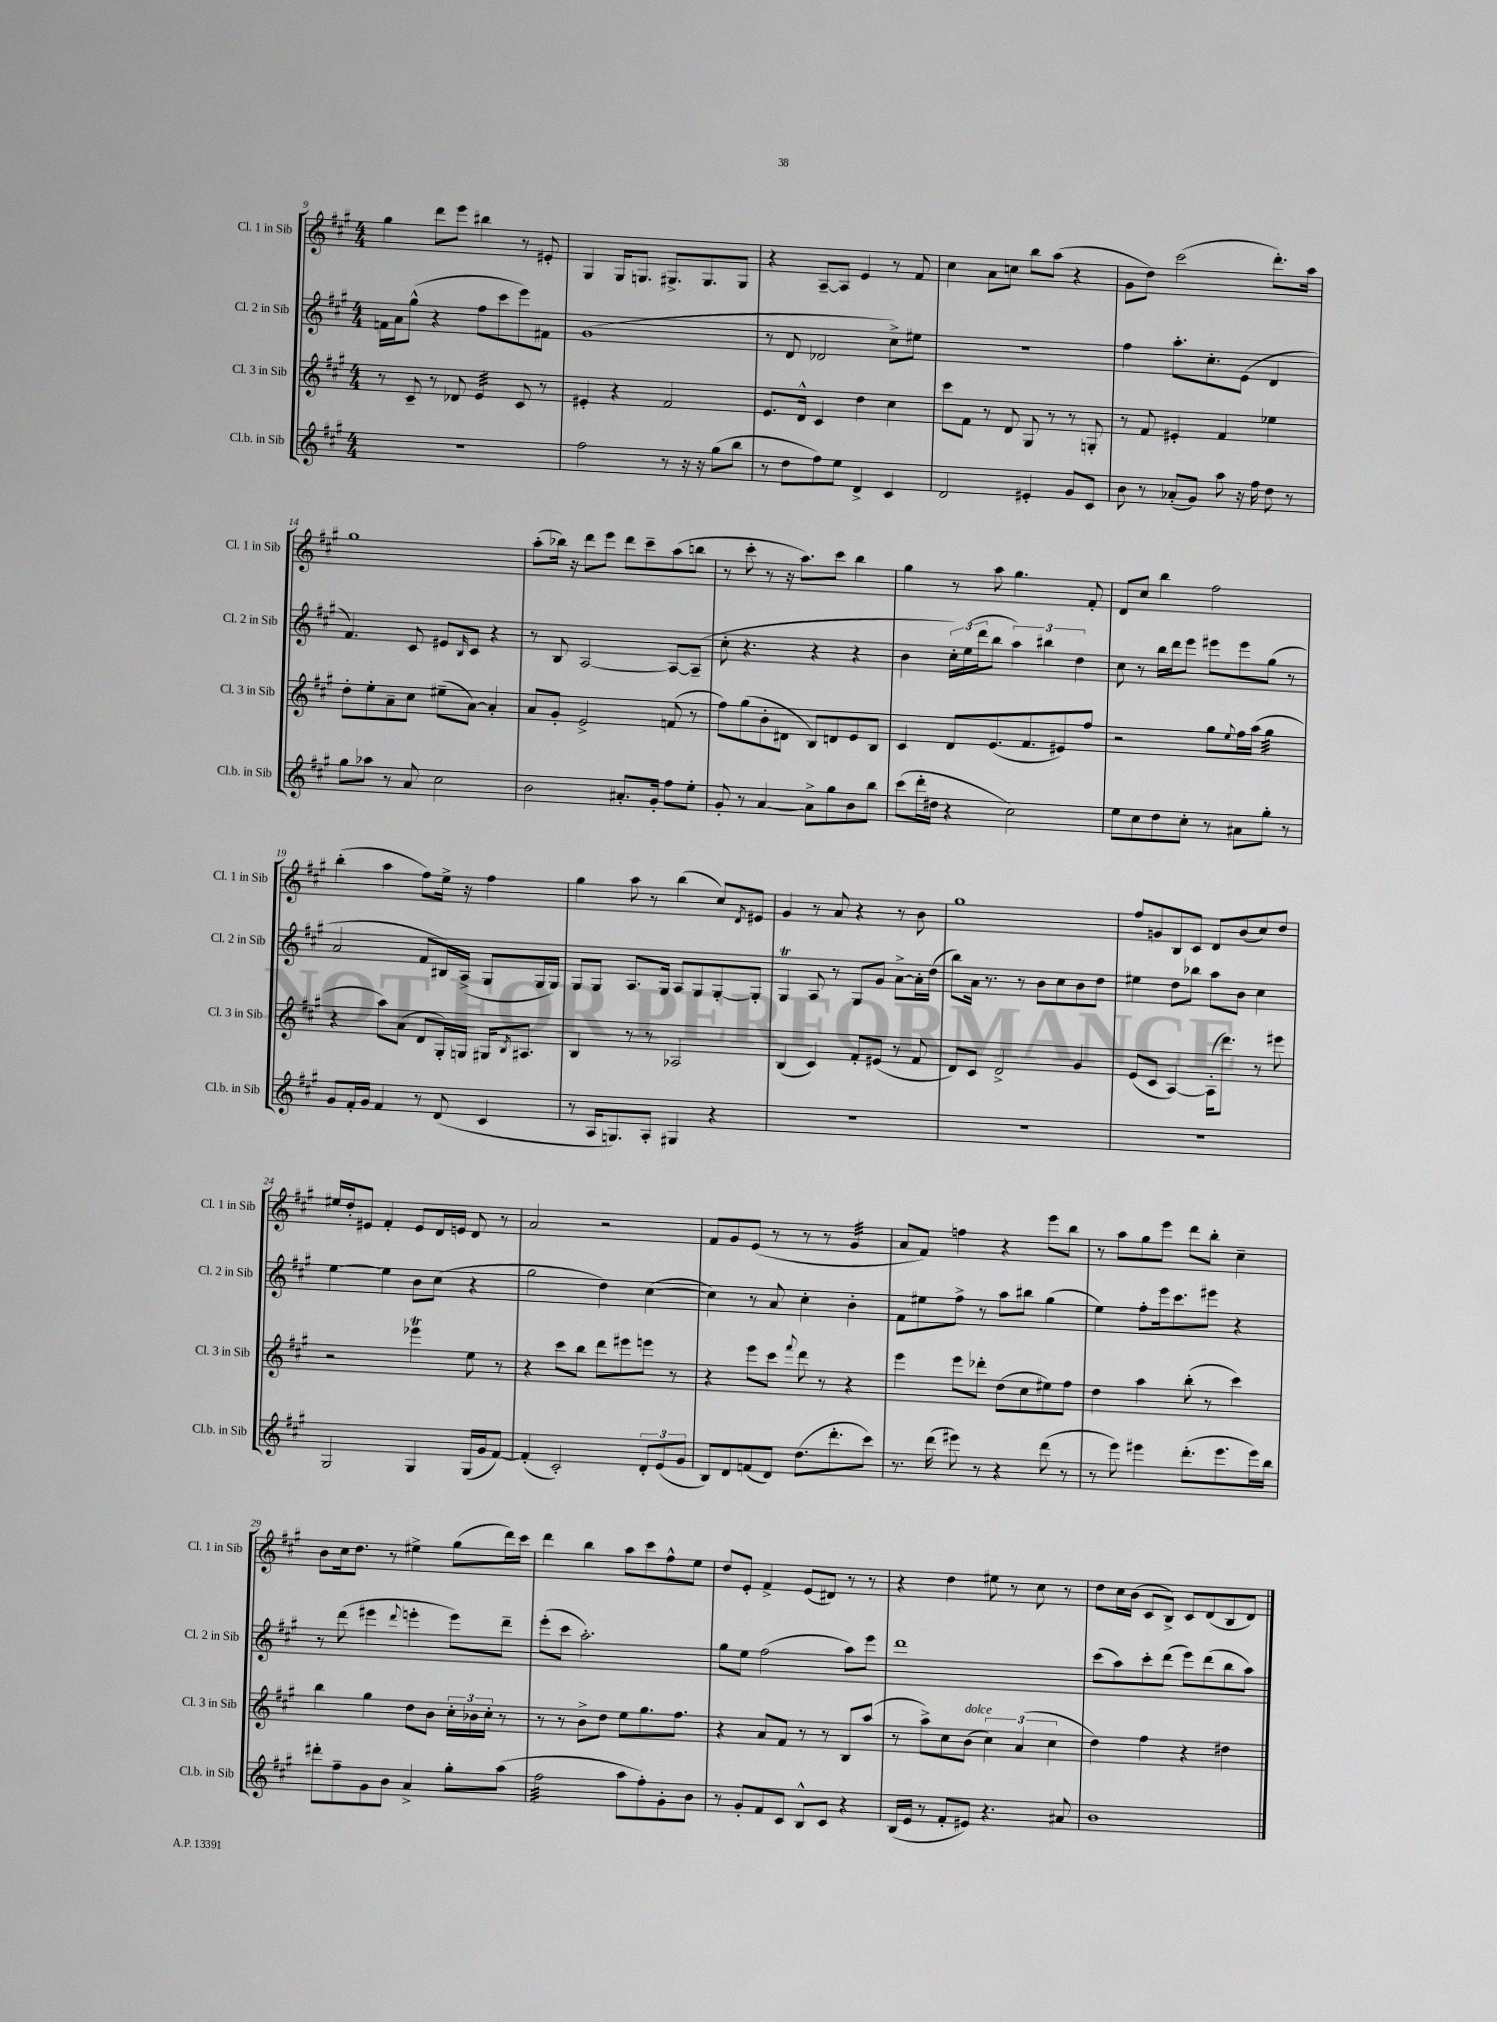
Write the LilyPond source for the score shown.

<<
\new StaffGroup <<
\new Staff = "s0" \with { instrumentName = "Cl. 1 in Sib" shortInstrumentName = "Cl. 1 in Sib" } {
    \clef treble \key a \major \numericTimeSignature \time 4/4
    gis''4 d'''8 e'''8 bis''4 r8 eis'8-. |
    gis4 gis16 g8. gis8.-> gis8. gis8 |
    r4 a8~-- a8 e'4 r8 fis'8 |
    cis''4 a'8 c''8 b''8 a''8( r4 |
    gis'8 d''8) cis'''2( d'''8.-.) a''16 |
    gis''1 |
    a''8-.( bes''16) r16 d'''8 e'''8 d'''8 cis'''8-- a''8( b''8 |
    r8 cis'''8-. r8 r16 a''8.) cis'''8 b''4 |
    gis''4 r8 a''8 gis''4. fis'8-. |
    d'8 cis''8 b''4 fis''2 |
    b''4-.( a''4 fis''8) e''16-> r16 fis''4 |
    gis''4 a''8 r8 b''4( cis''8) \acciaccatura { d'8 } eis'8 |
    gis'4 r8 a'8 r4 r8 b'8 |
    gis''1 |
    fis''8 g'8 b8 cis'8 d'8 b'8( cis''8) d''8 |
    eis''16 d''16-. eis'8 fis'4-. eis'8 d'16 e'16 d'8 r8 |
    a'2 r2 |
    fis'8 gis'8 e'8( r8 r8 r8 gis'4:32 |
    a'8 fis'8) f''4 r4 e'''8 b''8 |
    r8 a''8 gis''8 e'''8 d'''8 b''8-. cis''4-- |
    b'8 cis''16 d''8. r8 eis''4-> gis''8( d'''16) cis'''16 |
    d'''4 b''4 a''8 cis'''8 fis''8-^ e''8 |
    d''8 e'8-. fis'4-> e'8( dis'8) r8 r8 |
    r4 d''4 eis''8 r8 cis''8 r8 |
    d''8 cis''16 b'16( cis'8 b8->) cis'8 d'8( b8 d'8) \bar "|." |
}
\new Staff = "s1" \with { instrumentName = "Cl. 2 in Sib" shortInstrumentName = "Cl. 2 in Sib" } {
    \clef treble \key a \major \numericTimeSignature \time 4/4
    f'16 a'16 gis''8-^( r4 fis''8 cis'''8 e'''8) fis'8 |
    gis'1( |
    r8 d'8 des'2 cis''8->) eis''8 |
    r1 |
    fis''4 a''8.-. cis''8.-. e'8( d'4 |
    fis'4.) cis'8 eis'8 \grace { b16 } cis'8 r4 |
    r8 b8 a2~ a8~ a8--( |
    cis''8-. r4. r4 r4 |
    b'4 \tuplet 3/2 { cis''16-.) e''16( d'''16 } b''8 \tuplet 3/2 { a''4) bis''4 d''4 } |
    cis''8 r8 b''16 d'''16 e'''8 eis'''8 eis'''8 gis''8( r8 |
    a'2 fis'8 bis16) a16->( gis8 gis16 gis16) |
    gis8 gis8 a8. gis16 a8 gis8 gis8~-. gis8-. |
    gis4\trill a8 r8 gis8 gis'8 a'8~-> a'16-. d''16( |
    b''8) a'16 r8. r8 b'8 cis''8 b'8 d''8 |
    eis''4 d''8 bes''8 a''8 b'8 cis''4 |
    e''4~ e''4 b'8 cis''8( r4 |
    gis''2 d''4) cis''4~( |
    cis''4) r8 a'8 cis''4-. b'4-. |
    fis'8 eis''8 fis''8-> r8 a''8 bis''8 gis''4( |
    e''4) fis''8-. e'''16 cis'''8. eis'''8 r4 |
    r8 d'''8( eis'''4 \appoggiatura { d'''8 } e'''4-. e'''8) d'''8-- |
    e'''8-.( cis'''8 a''2.-.) |
    gis''8 e''8 fis''2( a''8) e'''8 |
    d'''1 |
    cis'''8( a''8) cis'''8-. d'''8( e'''8) d'''8( b''8 a''8) \bar "|." |
}
\new Staff = "s2" \with { instrumentName = "Cl. 3 in Sib" shortInstrumentName = "Cl. 3 in Sib" } {
    \clef treble \key a \major \numericTimeSignature \time 4/4
    r8 cis'8-- r8 des'8 e'4:32 cis'8 r8 |
    eis'4-. r4 fis'2 |
    e'8. d'16-^ cis'4 d''4 cis''4 |
    cis'''8 fis'8 r8 d'8 gis8 r8 r8 g8-. |
    r8 fis'8 eis'4-. fis'4 ees''4 |
    d''8-. e''8-. a'8-- cis''8 eis''8--( a'8~) a'4-. |
    a'8 gis'8-. e'2-> f'8( r8 |
    fis''8) gis''8( b'8-. dis'8 b8) d'8 e'8 b8 |
    cis'4 d'8 e'8.( fis'8. eis'8) fis''8 |
    r2 gis''8 \appoggiatura { e''8 } fis''16 a''16( gis''4:32 |
    r4 a''8) a'8( d'8 gis16-.) g16 gis16 \acciaccatura { b8 } ais8. |
    b4 r8 r8 aes2 |
    b4( cis'4) fis'8-. eis'8( r8 fis'8 |
    d'8) cis'8 d'2-> gis'4 |
    e'8( cis'8 a4~) a16-.( d'''8.) r8 eis'''8 |
    r2 ees'''4\trill e''8 r8 |
    r4 cis'''8 b''8 d'''8 eis'''8 e'''8 r8 |
    r4 e'''8 cis'''8 \appoggiatura { fis'''8 } d'''8 r8 r4 |
    e'''4 e'''8 des'''8-. d''8( cis''8 eis''8) fis''8 |
    d''4 a''4 b''8-.( r8 cis'''4) |
    b''4 gis''4 d''8 b'8 \tuplet 3/2 { cis''16-. bes'16 cis''16-. } r8 |
    r8 r8 b'8-> d''8 e''8 gis''8. fis''8. |
    r4 a'8 fis'8 r8 r8 b8 a''8( |
    r8 a''8->) cis''8 b'8^\markup { \italic "dolce" }( \tuplet 3/2 { cis''4) a'4( cis''4 } |
    d''4) fis''4 r4 dis''4 \bar "|." |
}
\new Staff = "s3" \with { instrumentName = "Cl.b. in Sib" shortInstrumentName = "Cl.b. in Sib" } {
    \clef treble \key a \major \numericTimeSignature \time 4/4
    R1 |
    fis''2 r8 r16 r16 gis''8( b''8 |
    r8 d''8 fis''8) e''8 d'4-> cis'4 |
    d'2 eis'4-. gis'8 cis'8 |
    b'8 r8 aes'8-.( gis'8) a''8 r16 fis''16 d''8 r8 |
    gis''8 aes''8 r8 a'8 cis''2 |
    b'2 ais'8.-. gis'16-. fis''8 e''8-. |
    gis'8-. r8 a'4~ a'8-> gis''8 b'8 b''8 |
    cis'''8( d'''16-. dis''16 r4 cis''2) |
    e''8 cis''8 d''8 cis''8-. r8 ais'8 gis''8-. r8 |
    gis'8 fis'16-. gis'16 fis'4 r8 d'8( cis'4 |
    r8 a16 g8.) a8-. gis4 r4 |
    R1 |
    R1 |
    R1 |
    gis2 gis4 gis16( gis'16 fis'8~) |
    fis'4-.( cis'2-.) \tuplet 3/2 { d'8-. e'8( gis'8 } |
    b8) d'8 f'8( d'8) d''8.( d'''8.-. cis'''8) |
    r8. d'''16( eis'''8) r8 r4 d'''8( r8 |
    r8 e'''8) eis'''4 d'''8.-.( eis'''8. eis'''16) b''16 |
    dis'''8-. fis''8-- gis'8 b'8 a'4-> gis''8-. a''8( |
    fis''2:32 a''8 fis''8-.) gis'8-. b'8 |
    r8 gis'8-. fis'8 cis'8 b8-^ cis'8 r4 |
    b16( e'16 r8 fis'8-. eis'8) r4. ais'8 |
    b'1 \bar "|." |
}
>>
>>
\layout { \context { \Score currentBarNumber = #9 } }
